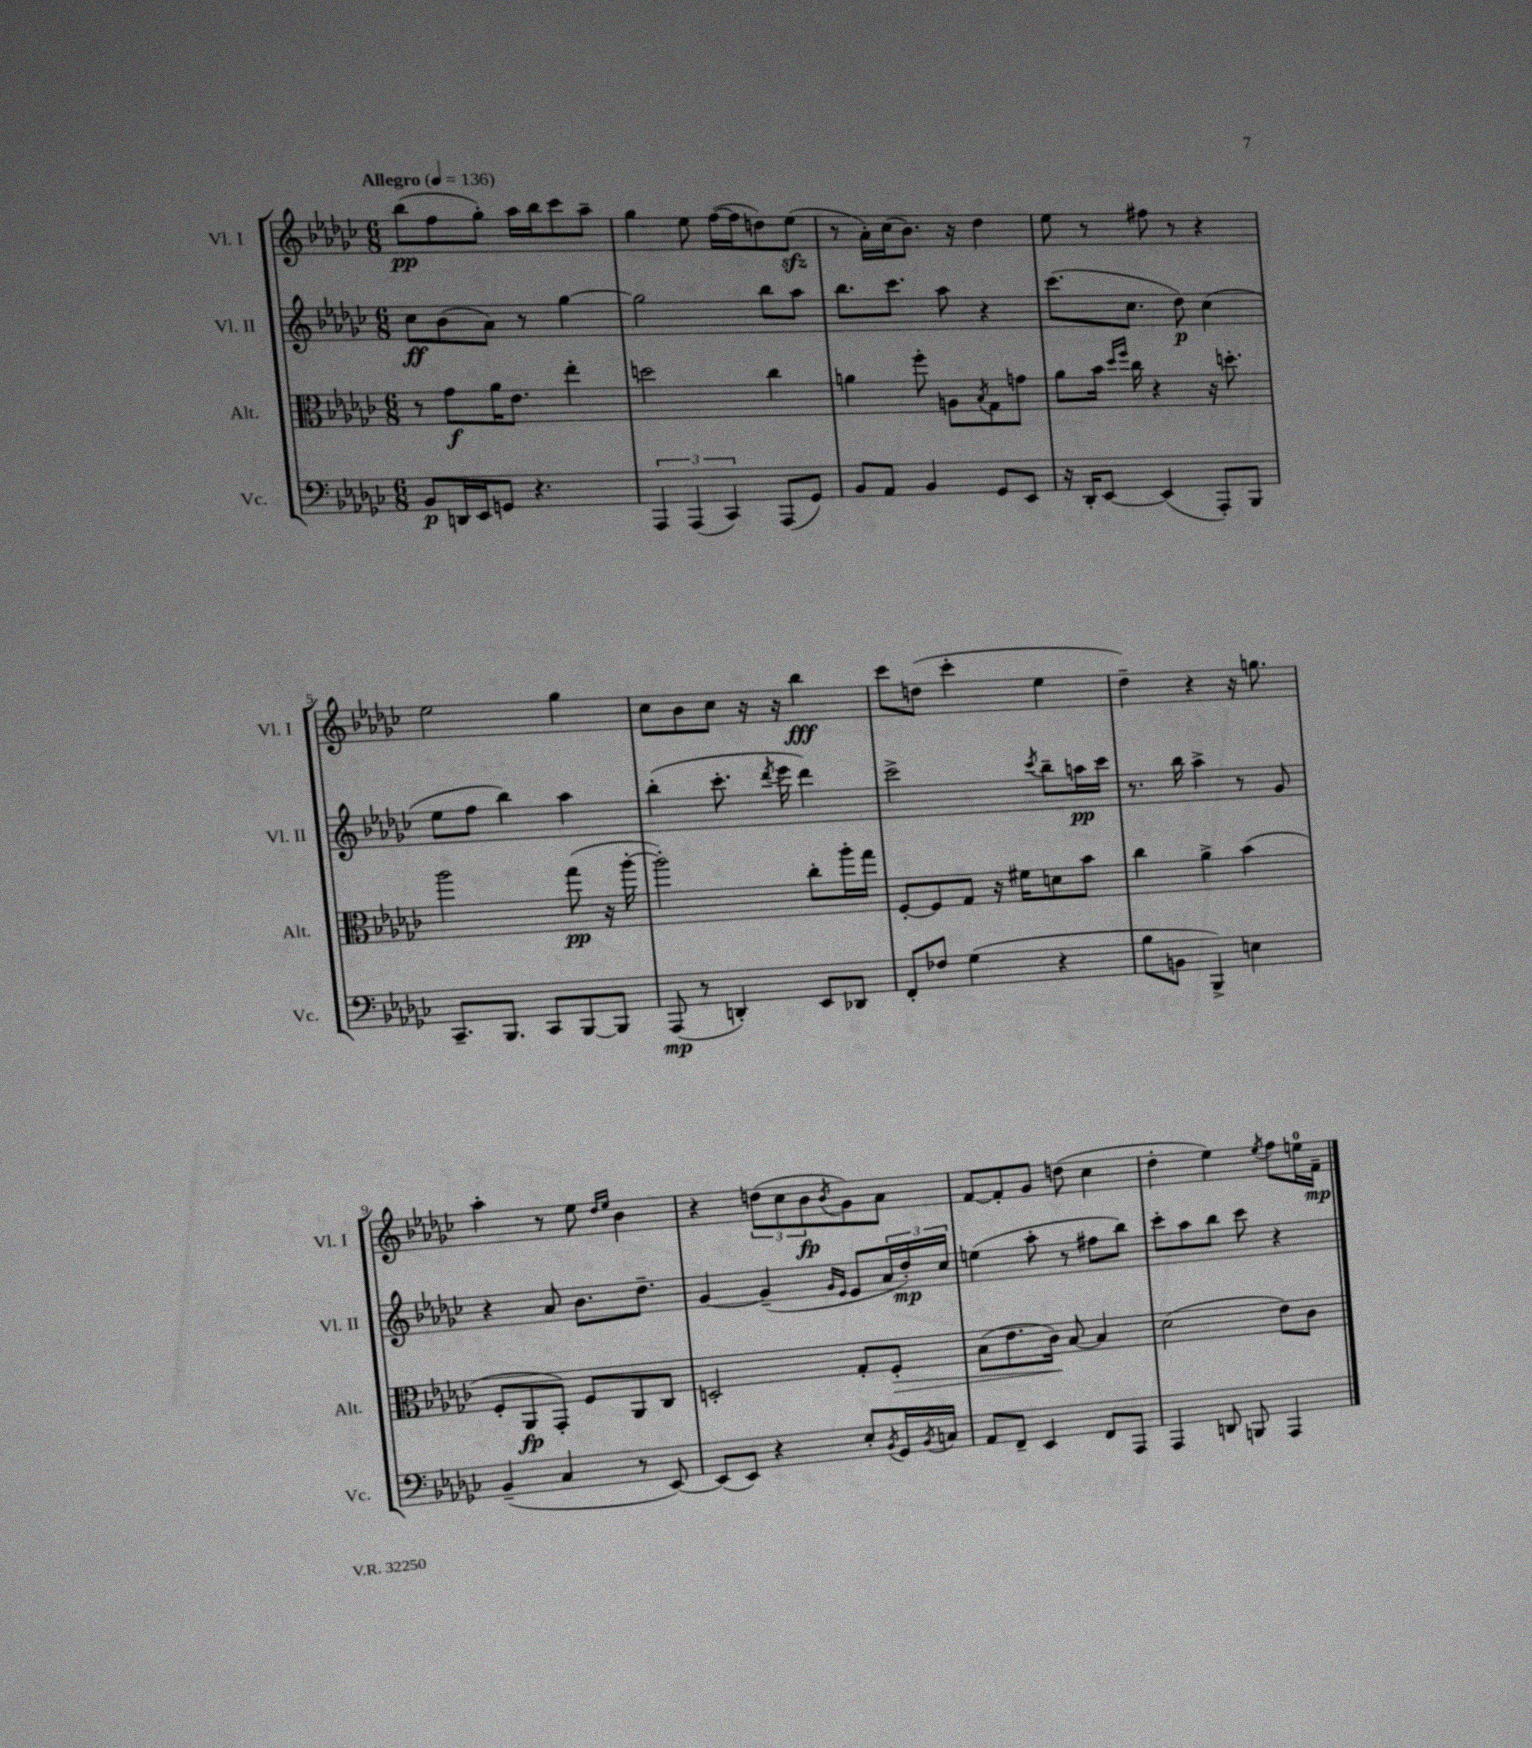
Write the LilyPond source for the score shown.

<<
\new StaffGroup <<
\new Staff = "s0" \with { instrumentName = "Vl. I" shortInstrumentName = "Vl. I" } {
    \clef treble \key ges \major \numericTimeSignature \time 6/8 \tempo "Allegro" 4 = 136
    bes''8\pp( f''8 ges''8-.) aes''16 bes''16 ces'''8 aes''8-- |
    ges''4 ees''8 f''16~( f''16 d''8) ees''8\sfz( |
    r8 aes'16-.) ces''16( bes'8.) r16 des''4 |
    ees''8 r8 fis''8 r8 r4 |
    ees''2 ges''4 |
    ces''8 bes'8 ces''8 r16 r16 bes''4\fff |
    ces'''8 d''8( ces'''4-. ees''4 |
    des''4--) r4 r16 g''8. |
    aes''4-. r8 ees''8 \grace { des''16 ees''16 } bes'4 |
    r4 \tuplet 3/2 { d''8( ces''8 bes'8\fp } \acciaccatura { bes'8 } ges'8) aes'8 |
    f'8~ f'8-. ges'8 d''8( ces''4 |
    des''4-. ees''4) \acciaccatura { ees''8 } f''8 e''16-0 f'16--\mp \bar "|." |
}
\new Staff = "s1" \with { instrumentName = "Vl. II" shortInstrumentName = "Vl. II" } {
    \clef treble \key ges \major \numericTimeSignature \time 6/8
    ces''8\ff bes'8( aes'8) r8 ges''4~ |
    ges''2 bes''8 aes''8 |
    bes''8. ces'''8. aes''8 r4 |
    ces'''8.( ces''8. des''8\p) ces''4( |
    ees''8 f''8 bes''4) aes''4 |
    bes''4-.( ces'''8.-. \acciaccatura { des'''8 } ees'''16 des'''4) |
    ces'''2-> \acciaccatura { ces'''8 } bes''8-- a''16\pp ces'''16 |
    r8. bes''16 aes''4-> r8 ges'8 |
    r4 aes'8 bes'8. des''8.-- |
    ges'4~ ges'4--( \grace { ges'16 ees'16 } ees'8 \tuplet 3/2 { aes'16 des''16-.\mp) ces''16 } |
    e''4( aes''8-. r8 fis''8 bes''8) |
    ces'''8-. aes''8 bes''8 ces'''8 r4 \bar "|." |
}
\new Staff = "s2" \with { instrumentName = "Alt." shortInstrumentName = "Alt." } {
    \clef alto \key ges \major \numericTimeSignature \time 6/8
    r8 ges'8\f aes'16 ees'8. ees''4-. |
    d''2 ces''4 |
    a'4 f''8-. a8 \acciaccatura { bes8 } ges8 g'8 |
    aes'8 bes'16 \grace { des''16 f''16 } ces''16 r4 r16 d''8.-. |
    aes''2 ges''8\pp( r16 aes''16~-. |
    aes''2-.) ces''8-. aes''16-. ges''16 |
    f8~-. f8 ges8 r16 fis'16 d'8 bes'8 |
    ces''4 aes'4-> bes'4( |
    f8-. aes,8\fp ges,8-.) f8 aes,8 ces8 |
    d2-. ges8-. f8-.\> |
    bes8( ees'8. ces'16\!) bes8~ bes4 |
    des'2( ees'8) ces'8 \bar "|." |
}
\new Staff = "s3" \with { instrumentName = "Vc." shortInstrumentName = "Vc." } {
    \clef bass \key ges \major \numericTimeSignature \time 6/8
    bes,8\p d,16 ees,16 g,8 r4. |
    \tuplet 3/2 { aes,,4 aes,,4( ces,4) } aes,,8( ges,8) |
    bes,8 aes,8 bes,4 ges,8 ees,8 |
    r16 des,16-. ees,8~ ees,4( aes,,8-.) bes,,8 |
    ces,8.-- bes,,8. ces,8 bes,,8~ bes,,8 |
    aes,,8\mp( r8 d,4-.) ees,8 des,8 |
    f,8-. fes8 ges4( r4 |
    bes8 b,8 bes,,4->) e4 |
    bes,4--( ces4 r8 ees,8~) |
    ees,8( ees,8) r4 ees8-. \acciaccatura { bes,8 } ges,16 \acciaccatura { bes,8 } c16 |
    aes,8 f,8-- ees,4 f,8 aes,,8 |
    aes,,4 d,8 b,,8 aes,,4 \bar "|." |
}
>>
>>
